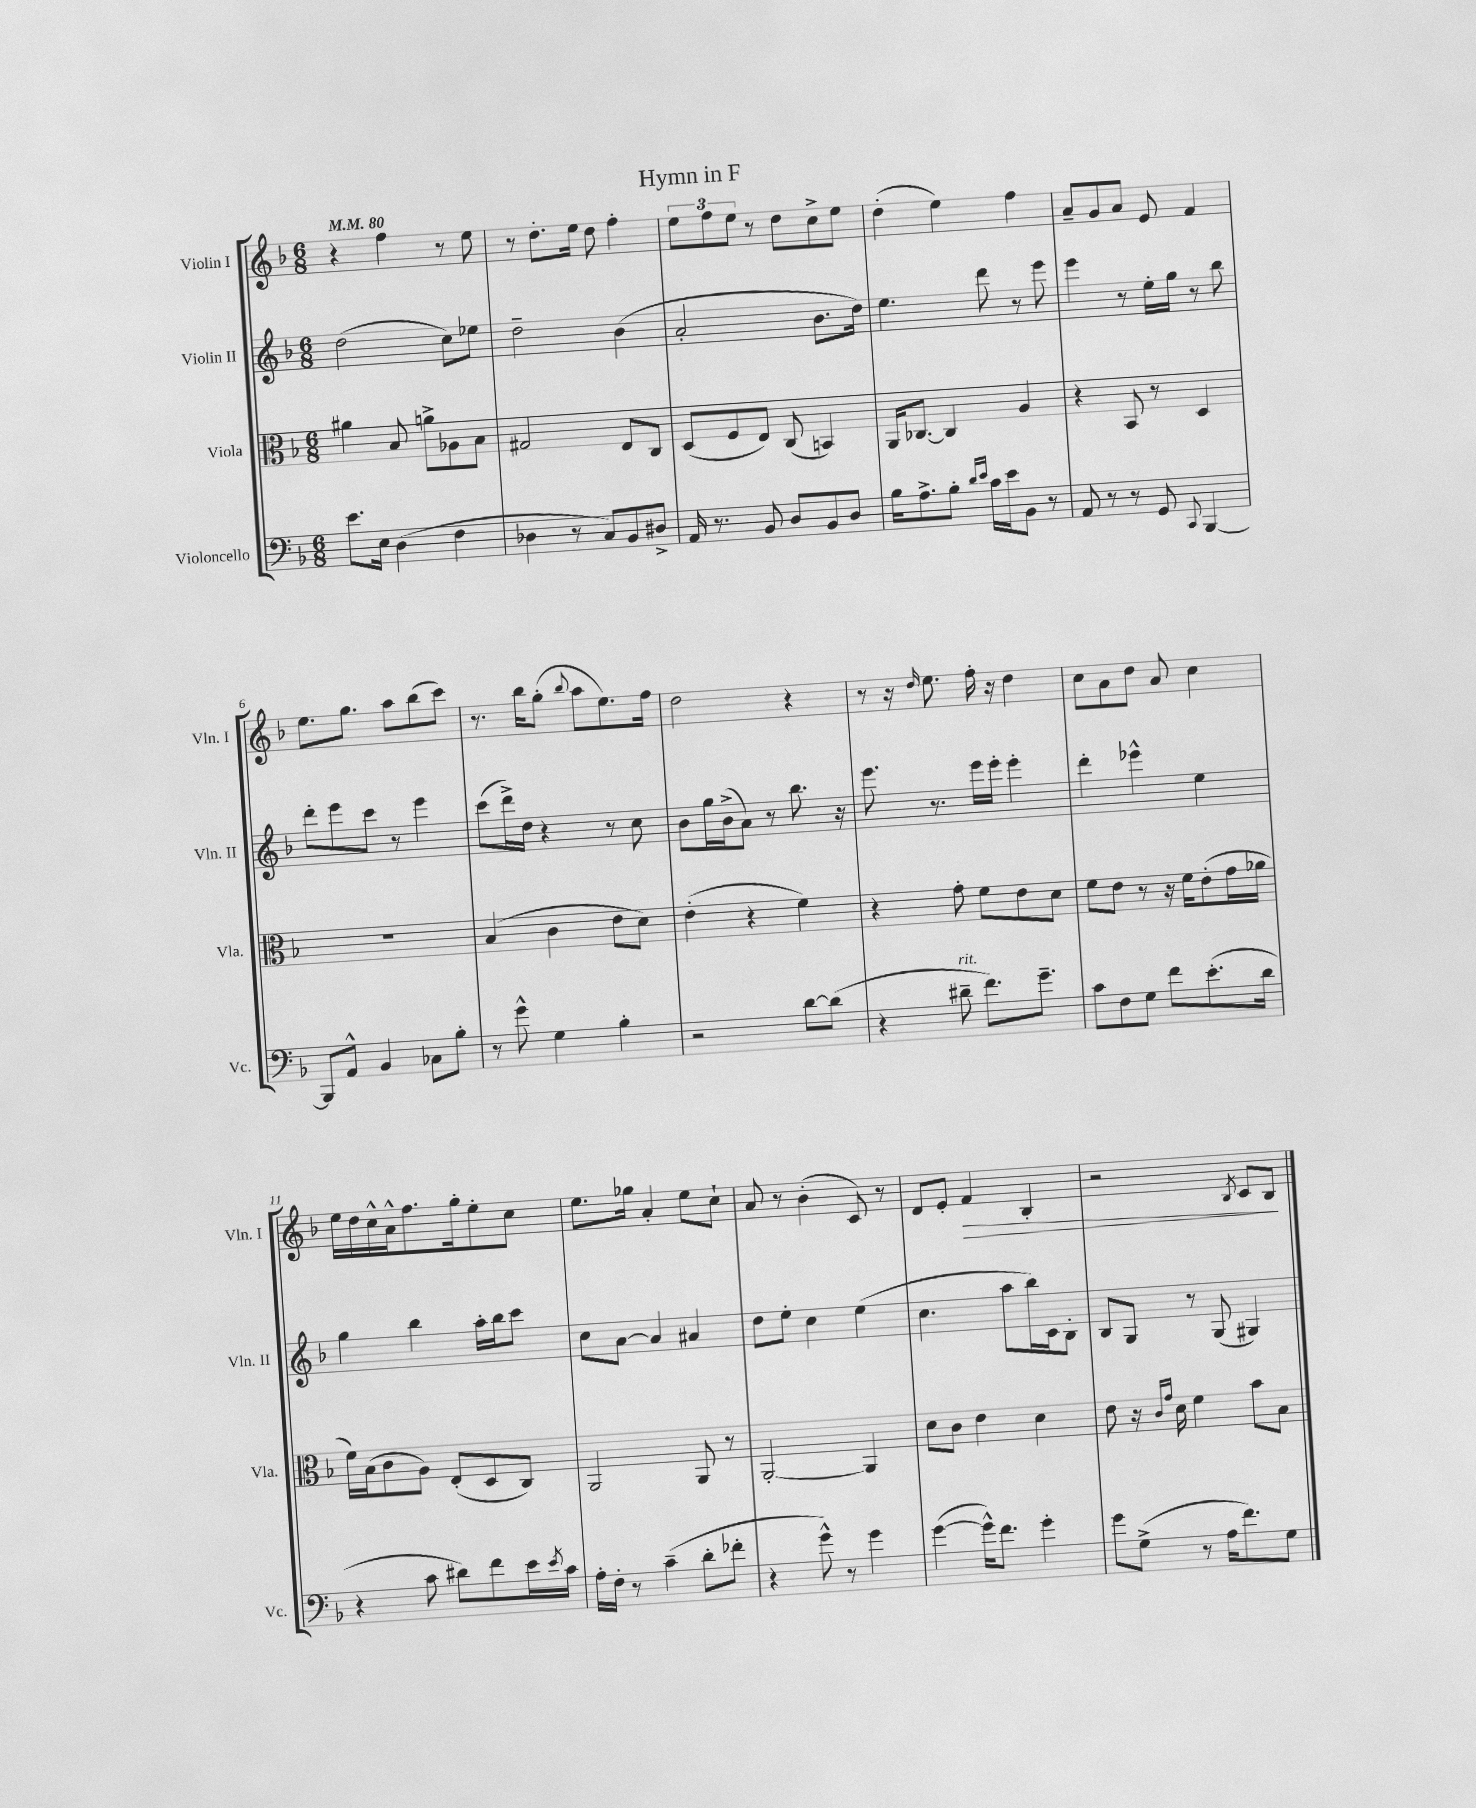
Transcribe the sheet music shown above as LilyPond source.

\header { title = "Hymn in F" }
<<
\new StaffGroup <<
\new Staff = "s0" \with { instrumentName = "Violin I" shortInstrumentName = "Vln. I" } {
    \clef treble \key f \major \numericTimeSignature \time 6/8 \tempo 4 = 80
    r4 f''4 r8 e''8 |
    r8 d''8.-. e''16 d''8 f''4-. |
    \tuplet 3/2 { e''8 f''8 e''8 } r8 d''8 c''8-> e''8 |
    d''4-.( e''4) f''4 |
    a'8-- g'8 a'8 e'8 f'4 |
    e''8. g''8. a''8 bes''8( c'''8) |
    r8. bes''16 g''8-.( \appoggiatura { bes''8 } a''8 e''8.) f''16 |
    d''2 r4 |
    r8 r16 \grace { d''16 } e''8. f''16-. r16 d''4 |
    c''8 a'8 d''8 a'8 c''4 |
    e''16 d''16 c''16-^ a'16-^ f''8. g''16-. e''8-. c''8 |
    e''8. ges''16 a'4-. e''8 c''8-! |
    a'8 r8 bes'4-.( c'8) r8 |
    d'8 e'8-. f'4\> bes4-. |
    r2 \acciaccatura { bes8 } c'8 bes8\! \bar "|." |
}
\new Staff = "s1" \with { instrumentName = "Violin II" shortInstrumentName = "Vln. II" } {
    \clef treble \key f \major \numericTimeSignature \time 6/8
    d''2( c''8) ees''8 |
    d''2-- bes'4( |
    a'2-. bes'8. d''16) |
    e''4. d'''8 r8 e'''8 |
    e'''4 r8 e''16-. g''16 r8 bes''8 |
    d'''8-. e'''8 c'''8 r8 e'''4 |
    c'''8( d'''16->) d''16 r4 r8 c''8 |
    bes'8 g''16 bes'16->( a'8) r8 bes''8. r16 |
    e'''8. r8. e'''16 e'''16-. e'''4-. |
    d'''4-. ees'''4-^ e''4 |
    g''4 bes''4 a''16-. bes''16 c'''8 |
    c''8 a'8~ a'4 ais'4 |
    d''8 e''8-. c''4 e''4( |
    c''4. a''8 bes''16) c'16 bes8-. |
    bes8 g8 r8 g8( gis4) \bar "|." |
}
\new Staff = "s2" \with { instrumentName = "Viola" shortInstrumentName = "Vla." } {
    \clef alto \key f \major \numericTimeSignature \time 6/8
    ais'4 bes8 a'8-> aes8 bes8 |
    gis2 e8 c8 |
    d8( f8 e8) c8( b,4) |
    a,16 ces8.~ ces4 a4 |
    r4 bes,8 r8 d4 |
    R2. |
    bes4( c'4 e'8 d'8) |
    e'4-.( r4 f'4) |
    r4 g'8-. f'8 e'8 d'8 |
    f'8 e'8 r8 r16 f'16 e'8-.( g'16 aes'16 |
    f'16) bes16( c'8 a8) e8-.( d8 c8) |
    a,2 a,8 r8 |
    a,2~-. a,4 |
    d'8 c'8 e'4 d'4 |
    e'8 r16 \grace { c'16 g'16 } d'16 f'4 bes'8 bes8 \bar "|." |
}
\new Staff = "s3" \with { instrumentName = "Violoncello" shortInstrumentName = "Vc." } {
    \clef bass \key f \major \numericTimeSignature \time 6/8
    e'8. e16 d4( f4 |
    des4 r8 c8) bes,8 dis8-> |
    a,16 r8. bes,8 d8 bes,8 d8 |
    bes16 a8.-> bes8-. \grace { d'16 e'16 } c'16 e'16 bes,8 r8 |
    a,8 r8 r8 g,8 \appoggiatura { c,8 } bes,,4~ |
    bes,,8 a,8-^ bes,4 ces8 bes8-. |
    r8 g'8-^ g4 bes4-. |
    r2 d'8~ d'8( |
    r4 dis'8--^\markup { \italic "rit." } f'8.) g'8.-- |
    c'8 f8 g8 f'8 e'8.-.( d'16 |
    r4 c'8 dis'8) f'8 e'16 \acciaccatura { e'8 } c'16 |
    a16-. f16-. r8 c'4--( d'8-. fes'8-. |
    r4 g'8-^) r8 g'4 |
    g'4~( g'16-^) f'8. g'4-. |
    g'8 g8->( r8 a16 f'8.) g8 \bar "|." |
}
>>
>>
